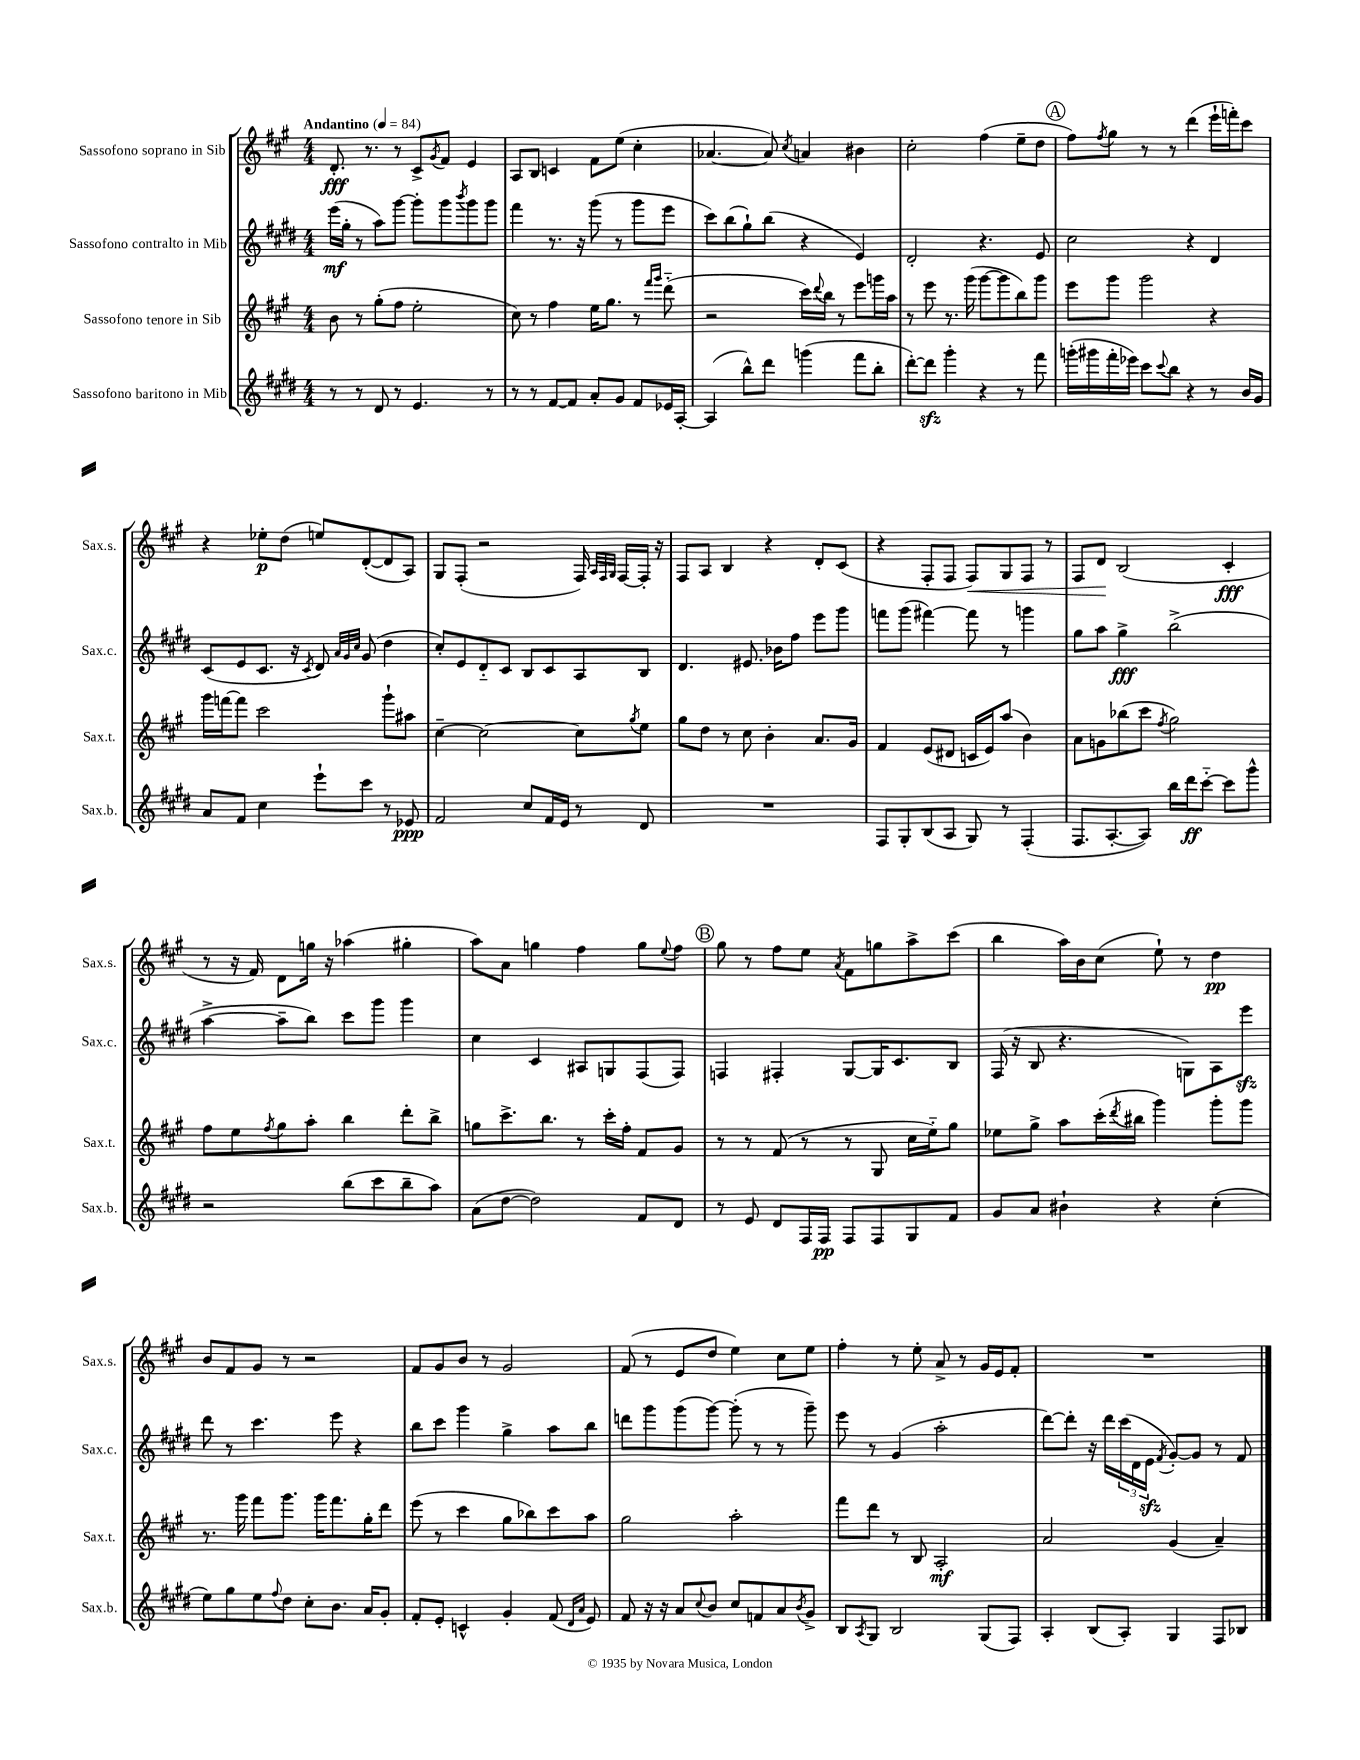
<<
\new StaffGroup <<
\new Staff = "s0" \with { instrumentName = "Sassofono soprano in Sib" shortInstrumentName = "Sax.s." } {
    \clef treble \key a \major \numericTimeSignature \time 4/4 \tempo "Andantino" 4 = 84
    d'8.-.\fff r8. r8 cis'8-> \acciaccatura { gis'8 } fis'8 e'4 |
    a8 b8 c'4 fis'8 e''8( cis''4-. |
    aes'4.~ aes'8) \acciaccatura { cis''8 } a'4 bis'4 |
    cis''2-. fis''4( e''8-- d''8 |
    \mark \markup { \circle "A" } fis''8) \acciaccatura { fis''8 } gis''8 r8 r8 d'''4( e'''16-! f'''16-.) cis'''8 |
    r4 ees''8-.\p d''8( e''8) d'8~-.( d'8 a8) |
    gis8 fis8-.( r2 fis16) \grace { a32 fis32 gis32 } fis16~ fis16-. r16 |
    fis8 a8 b4 r4 d'8-. cis'8( |
    r4 fis8-. fis8 fis8\<) gis8 fis8 r8 |
    fis8 d'8\! b2( cis'4-.\fff |
    r8 r16 fis'16) d'8 g''16 r16 aes''4( gis''4-. |
    a''8) a'8 g''4 fis''4 g''8 \appoggiatura { e''8 } fis''8 |
    \mark \markup { \circle "B" } gis''8 r8 fis''8 e''8 \acciaccatura { a'8 } fis'8 g''8 a''8-> cis'''8( |
    b''4 a''16) b'16 cis''8( e''8-!) r8 d''4\pp |
    b'8 fis'8 gis'8 r8 r2 |
    fis'8 gis'8 b'8 r8 gis'2 |
    fis'8( r8 e'8 d''8 e''4) cis''8 e''8 |
    fis''4-. r8 e''8-. a'8-> r8 gis'16 e'16 fis'8-. |
    R1 \bar "|." |
}
\new Staff = "s1" \with { instrumentName = "Sassofono contralto in Mib" shortInstrumentName = "Sax.c." } {
    \clef treble \key e \major \numericTimeSignature \time 4/4
    e'''16\mf( gis''16-. r8 a''8) gis'''8~ gis'''8-. gis'''8 \acciaccatura { b'''8 } gis'''8 gis'''8 |
    fis'''4 r8. r16 gis'''8( r8 gis'''8 e'''8 |
    cis'''8) b''8( gis''8-!) b''8( r4 e'4) |
    dis'2-. r4. e'8 |
    \mark \markup { \circle "A" } cis''2 r4 dis'4 |
    cis'8( e'8 cis'8. r16 \acciaccatura { cis'8 } dis'8) \grace { a'32 gis'32 cis''32 } gis'8( dis''4 |
    cis''8-.) e'8 dis'8-_ cis'8 b8 cis'8 a8 b8 |
    dis'4. eis'8. bes'16 fis''8 e'''8 gis'''8 |
    f'''8 gis'''8( fis'''4~) fis'''8 r8 g'''4 |
    gis''8 a''8 gis''4->\fff b''2->( |
    a''4~-> a''8-- b''8) cis'''8 gis'''8 gis'''4 |
    cis''4 cis'4 ais8 g8 fis8( fis8) |
    \mark \markup { \circle "B" } f4 fis4-. gis8~ gis16 cis'8. b8 |
    fis16( r16 b8 r4. g8) a8 e'''8\sfz |
    dis'''8 r8 cis'''4. e'''8 r4 |
    b''8 cis'''8 gis'''4 gis''4-> a''8 b''8 |
    d'''8 gis'''8 gis'''8( gis'''8~) gis'''8-.( r8 r8 gis'''8--) |
    e'''8 r8 gis'4( a''2-. |
    dis'''8~) dis'''8-. r16 dis'''16 \tuplet 3/2 { cis'''16( dis'16 e'16\sfz } \acciaccatura { fis'8 } gis'8~-.) gis'8 r8 fis'8 \bar "|." |
}
\new Staff = "s2" \with { instrumentName = "Sassofono tenore in Sib" shortInstrumentName = "Sax.t." } {
    \clef treble \key a \major \numericTimeSignature \time 4/4
    b'8 r8 gis''8-.( fis''8 e''2-. |
    cis''8) r8 fis''4 e''16 gis''8. r8 \grace { fis'''16 gis'''16 } d'''8-_( |
    r2 cis'''16) \appoggiatura { d'''8 } b''16 r8 e'''8 g'''16 a''16 |
    r8 e'''8 r8. gis'''16( gis'''8~ gis'''8 b''8) gis'''8 |
    \mark \markup { \circle "A" } e'''8 gis'''8 gis'''2 r4 |
    gis'''16 f'''16~ f'''8 cis'''2 gis'''8-! ais''8 |
    cis''4~-- cis''2~ cis''8 \acciaccatura { gis''8 } e''8 |
    gis''8 d''8 r8 cis''8 b'4-. a'8. gis'16 |
    fis'4 e'8( dis'8 c'16 e'16) a''8( b'4) |
    a'8 g'8 bes''8( cis'''8 \acciaccatura { fis''8 } gis''2) |
    fis''8 e''8 \acciaccatura { fis''8 } gis''8 a''8-. b''4 d'''8-. b''8-> |
    g''8 cis'''8.-> b''8. r8 cis'''16-. fis''16-. fis'8 gis'8 |
    \mark \markup { \circle "B" } r8 r8 fis'8( r8 r8 gis8 cis''16 e''16-_) gis''8 |
    ees''8 gis''8-> a''8 cis'''16-.( \acciaccatura { d'''8 } bis''16 gis'''4) gis'''8-. gis'''8 |
    r8. gis'''16 fis'''8 gis'''8. gis'''16 fis'''8. gis''16-. d'''8 |
    e'''8( r8 cis'''4 gis''8 bes''8) cis'''8 a''8 |
    gis''2 a''2-. |
    fis'''8 d'''8 r8 b8 a2-.\mf |
    a'2 gis'4( a'4--) \bar "|." |
}
\new Staff = "s3" \with { instrumentName = "Sassofono baritono in Mib" shortInstrumentName = "Sax.b." } {
    \clef treble \key e \major \numericTimeSignature \time 4/4
    r8 r8 dis'8 r8 e'4. r8 |
    r8 r8 fis'8~ fis'8 a'8-. gis'8 fis'8 ees'16 a16~-. |
    a4( b''8-^) dis'''8 g'''4( fis'''8 b''8-. |
    dis'''8~-.) dis'''8\sfz gis'''4-. r4 r8 fis'''8 |
    \mark \markup { \circle "A" } g'''16-.( gis'''16 fis'''16-. ees'''16) cis'''8 \appoggiatura { cis'''8 } b''8 r4 r8 b'16 gis'16 |
    a'8 fis'8 cis''4 e'''8-! cis'''8 r8 ees'8\ppp |
    fis'2 cis''8 fis'16 e'16 r8 dis'8 |
    R1 |
    fis8 gis8-. b8( a8 gis8) r8 fis4-.( |
    fis8. a8.~-. a8) b''16 dis'''16\ff cis'''8~-_ cis'''8 gis'''8-^ |
    r2 b''8( cis'''8 b''8-- a''8) |
    a'8( dis''8~ dis''2) fis'8 dis'8 |
    \mark \markup { \circle "B" } r8 e'8 dis'8 fis16 fis16\pp fis8 fis8 gis8 fis'8 |
    gis'8 a'8 bis'4-! r4 cis''4-.( |
    e''8) gis''8 e''8 \appoggiatura { fis''8 } dis''8 cis''8-. b'8. a'16 gis'8-. |
    fis'8-. e'8-. c'4-^ gis'4-. fis'8( \grace { dis'16 a'16 } e'8) |
    fis'8 r16 r16 a'8 \appoggiatura { cis''8 } b'8 cis''8 f'8 a'8 \acciaccatura { b'8 } gis'8-> |
    b8 \acciaccatura { a8 } gis8 b2 gis8( fis8) |
    a4-. b8( a8-.) gis4 fis8 bes8 \bar "|." |
}
>>
>>
\layout { \context { \Score \remove "Bar_number_engraver" } }
